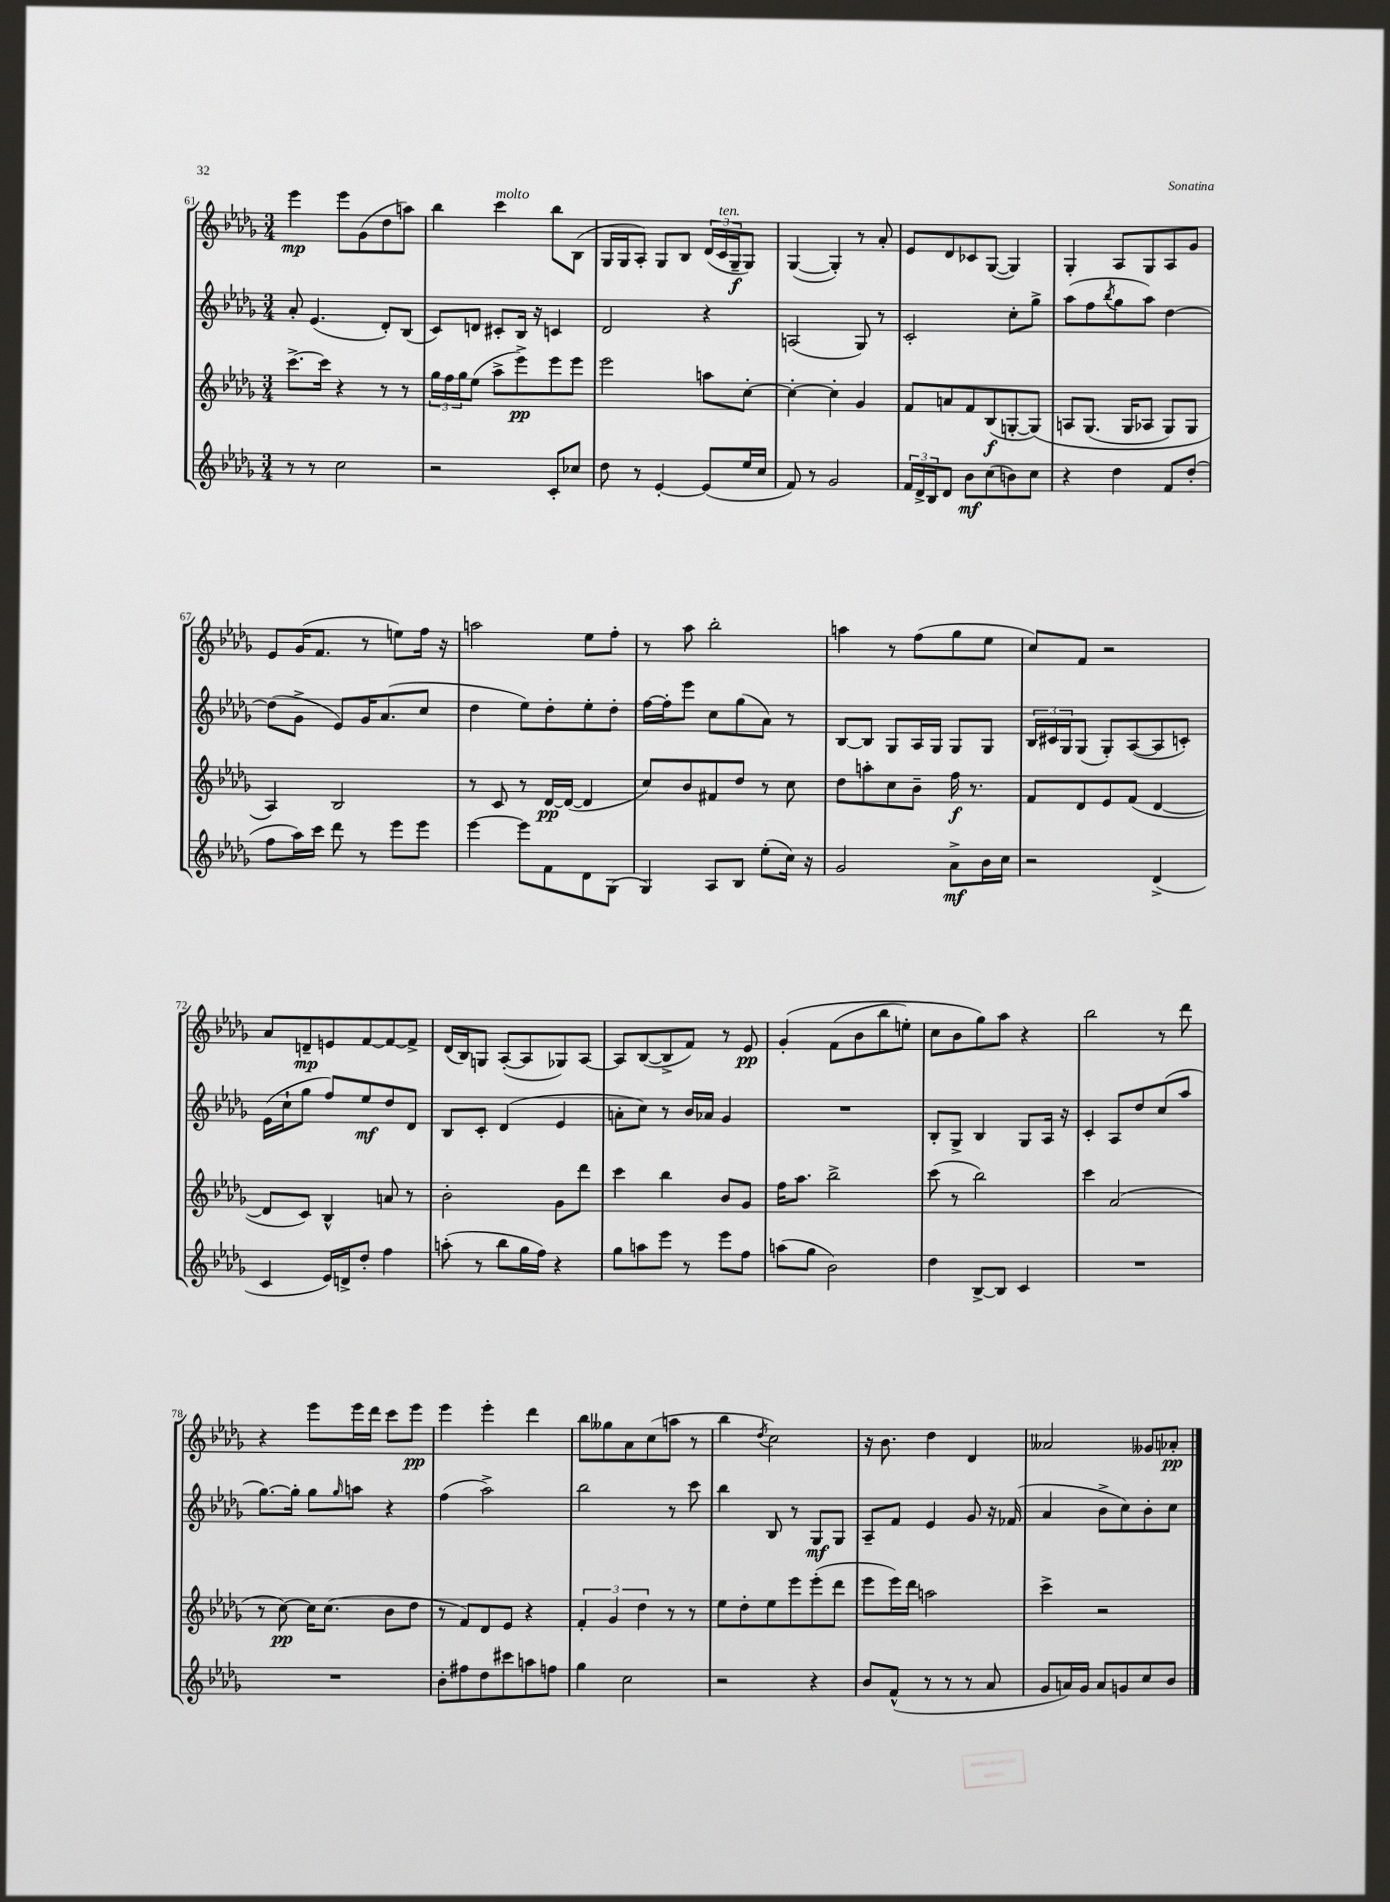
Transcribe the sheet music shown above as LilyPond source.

<<
\new StaffGroup <<
\new Staff = "s0" {
    \clef treble \key des \major \numericTimeSignature \time 3/4
    ees'''4\mp ees'''8 ges'8( des''8 a''8) |
    bes''4 c'''4^\markup { \italic "molto" } bes''8 bes8( |
    ges16 ges16 aes8-.) ges8 bes8 \tuplet 3/2 { des'16( c'16^\markup { \italic "ten." } ges16--\f } ges8) |
    ges4~( ges4-.) r8 aes'8-. |
    ees'8 des'8 ces'8 ges8~( ges4) |
    ges4-. aes8 ges8 aes8 ges'8 |
    ees'8 ges'16( f'8. r8 e''8) f''16 r16 |
    a''2 ees''8 f''8-. |
    r8 aes''8 bes''2-. |
    a''4 r8 f''8( ges''8 ees''8 |
    c''8) f'8 r2 |
    aes'8 d'8--\mp e'8 f'8~ f'8~ f'8-> |
    des'16( bes16) g8 aes8~-.( aes8 ges8) aes8~ |
    aes8 bes8~( bes8-> f'8) r8 ees'8\pp |
    ges'4-.\( f'8( bes'8 bes''8 e''8-.) |
    c''8 bes'8 ges''8\) aes''8 r4 |
    bes''2 r8 des'''8 |
    r4 ees'''8 ees'''16 des'''16 c'''8 ees'''8\pp |
    ees'''4 ees'''4-. des'''4 |
    bes''8 geses''8 aes'8 c''8( a''8 r8 |
    bes''4 \acciaccatura { des''8 } c''2) |
    r16 bes'8. des''4 des'4 |
    aeses'2 geses'8 aes'8-.\pp \bar "|." |
}
\new Staff = "s1" {
    \clef treble \key des \major \numericTimeSignature \time 3/4
    aes'8-. ees'4.( des'8-.) bes8( |
    c'8) d'8 cis'8-. bes16 r16 c'4 |
    des'2 r4 |
    a2( ges8) r8 |
    c'2-. c''8-. ges''8-> |
    aes''8( f''8 \acciaccatura { bes''8 } ges''8 aes''8) des''4~ |
    des''8( ges'8-> ees'8) ges'16 aes'8.( c''8 |
    des''4 ees''8) des''8-. ees''8-. des''8-. |
    f''16~ f''16-. ees'''8 c''8 ges''8( aes'8) r8 |
    bes8~ bes8 ges8 aes16 ges16 ges8 ges8 |
    \tuplet 3/2 { bes16 cis'16 ges16 } ges8( ges8-.) aes8~( aes8 c'8-.) |
    ees'16( c''16-! ges''8 f''8) ees''8\mf des''8 des'8 |
    bes8 c'8-. des'4( ees'4 |
    a'8-. c''8) r8 bes'16 aes'16 ges'4 |
    R2. |
    bes8-. ges8-> bes4 ges8 aes16 r16 |
    c'4-. aes8 des''8 c''8( aes''8 |
    ges''8.~) ges''16-. ges''8 \grace { ges''16 } a''8 r4 |
    f''4( aes''2->) |
    bes''2 r8 c'''8 |
    bes''4 bes8 r8 ges8\mf ges8 |
    aes8-- f'8 ees'4 ges'8 r16 fes'16( |
    aes'4 bes'8-> c''8) bes'8-. c''8 \bar "|." |
}
\new Staff = "s2" {
    \clef treble \key des \major \numericTimeSignature \time 3/4
    c'''8.~-> c'''16 r4 r8 r8 |
    \tuplet 3/2 { ges''16 f''16 ges''16 } ees''8( aes''8-> ees'''8->\pp) ees'''8 ees'''8 |
    ees'''2 a''8 c''8~-. |
    c''4~-. c''4-. ges'4 |
    f'8 a'8 f'8 bes8\f( g8~-. g8)\( |
    a8 ges8.( ges16 aes8 ges8) ges8 |
    aes4\) bes2 |
    r8 c'8 r8 des'16~\pp des'16~( des'4 |
    c''8) bes'8 fis'8 des''8 r8 c''8 |
    des''8 a''8-. c''8 bes'8-- f''16\f r8. |
    f'8 des'8 ees'8 f'8( des'4~ |
    des'8 c'8) bes4-^ a'8 r8 |
    bes'2-. ges'8 des'''8 |
    c'''4 bes''4 bes'8 ges'8 |
    f''16 aes''8. bes''2-> |
    c'''8( r8 bes''2) |
    c'''4 aes'2( |
    r8 c''8~\pp) c''16 c''8.( bes'8 des''8 |
    r8 f'8) des'8 ees'8 r4 |
    \tuplet 3/2 { f'4-. ges'4 des''4 } r8 r8 |
    ees''8 des''8-. ees''8 ees'''8 ees'''8-.( des'''8 |
    ees'''8 ees'''16) des'''16 a''2 |
    c'''4-> r2 \bar "|." |
}
\new Staff = "s3" {
    \clef treble \key des \major \numericTimeSignature \time 3/4
    r8 r8 c''2 |
    r2 c'8-. ces''8 |
    des''8 r8 ees'4~-. ees'8( ees''16 c''16 |
    f'8) r8 ges'2 |
    \tuplet 3/2 { f'16 des'16-> bes16 } des'8 bes'8\mf c''8( b'8) c''8 |
    r4 des''4 f'8 des''8-.( |
    f''8 aes''16) c'''16 des'''8 r8 ees'''8 ees'''8 |
    ees'''4~ ees'''8 f'8 des'8 ges8( |
    ges4) aes8 bes8 ees''8-.( c''16) r16 |
    ges'2 aes'8->\mf bes'16 c''16 |
    r2 des'4->( |
    c'4 ees'16) d'16-> des''8-. f''4 |
    a''8-.( r8 bes''8 ges''16 f''16) r4 |
    ges''8 a''8 ees'''8 r8 ees'''8 f''8 |
    a''8( ges''8 bes'2) |
    des''4 bes8~-> bes8 c'4 |
    R2. |
    R2. |
    bes'8-. fis''8 des''8 cis'''8 a''8 f''8 |
    ges''4 c''2 |
    r2 r4 |
    bes'8 f'8-^( r8 r8 r8 aes'8 |
    ges'8 a'16) ges'16 a'8 g'8 c''8 bes'8 \bar "|." |
}
>>
>>
\layout { \context { \Score currentBarNumber = #61 } }
